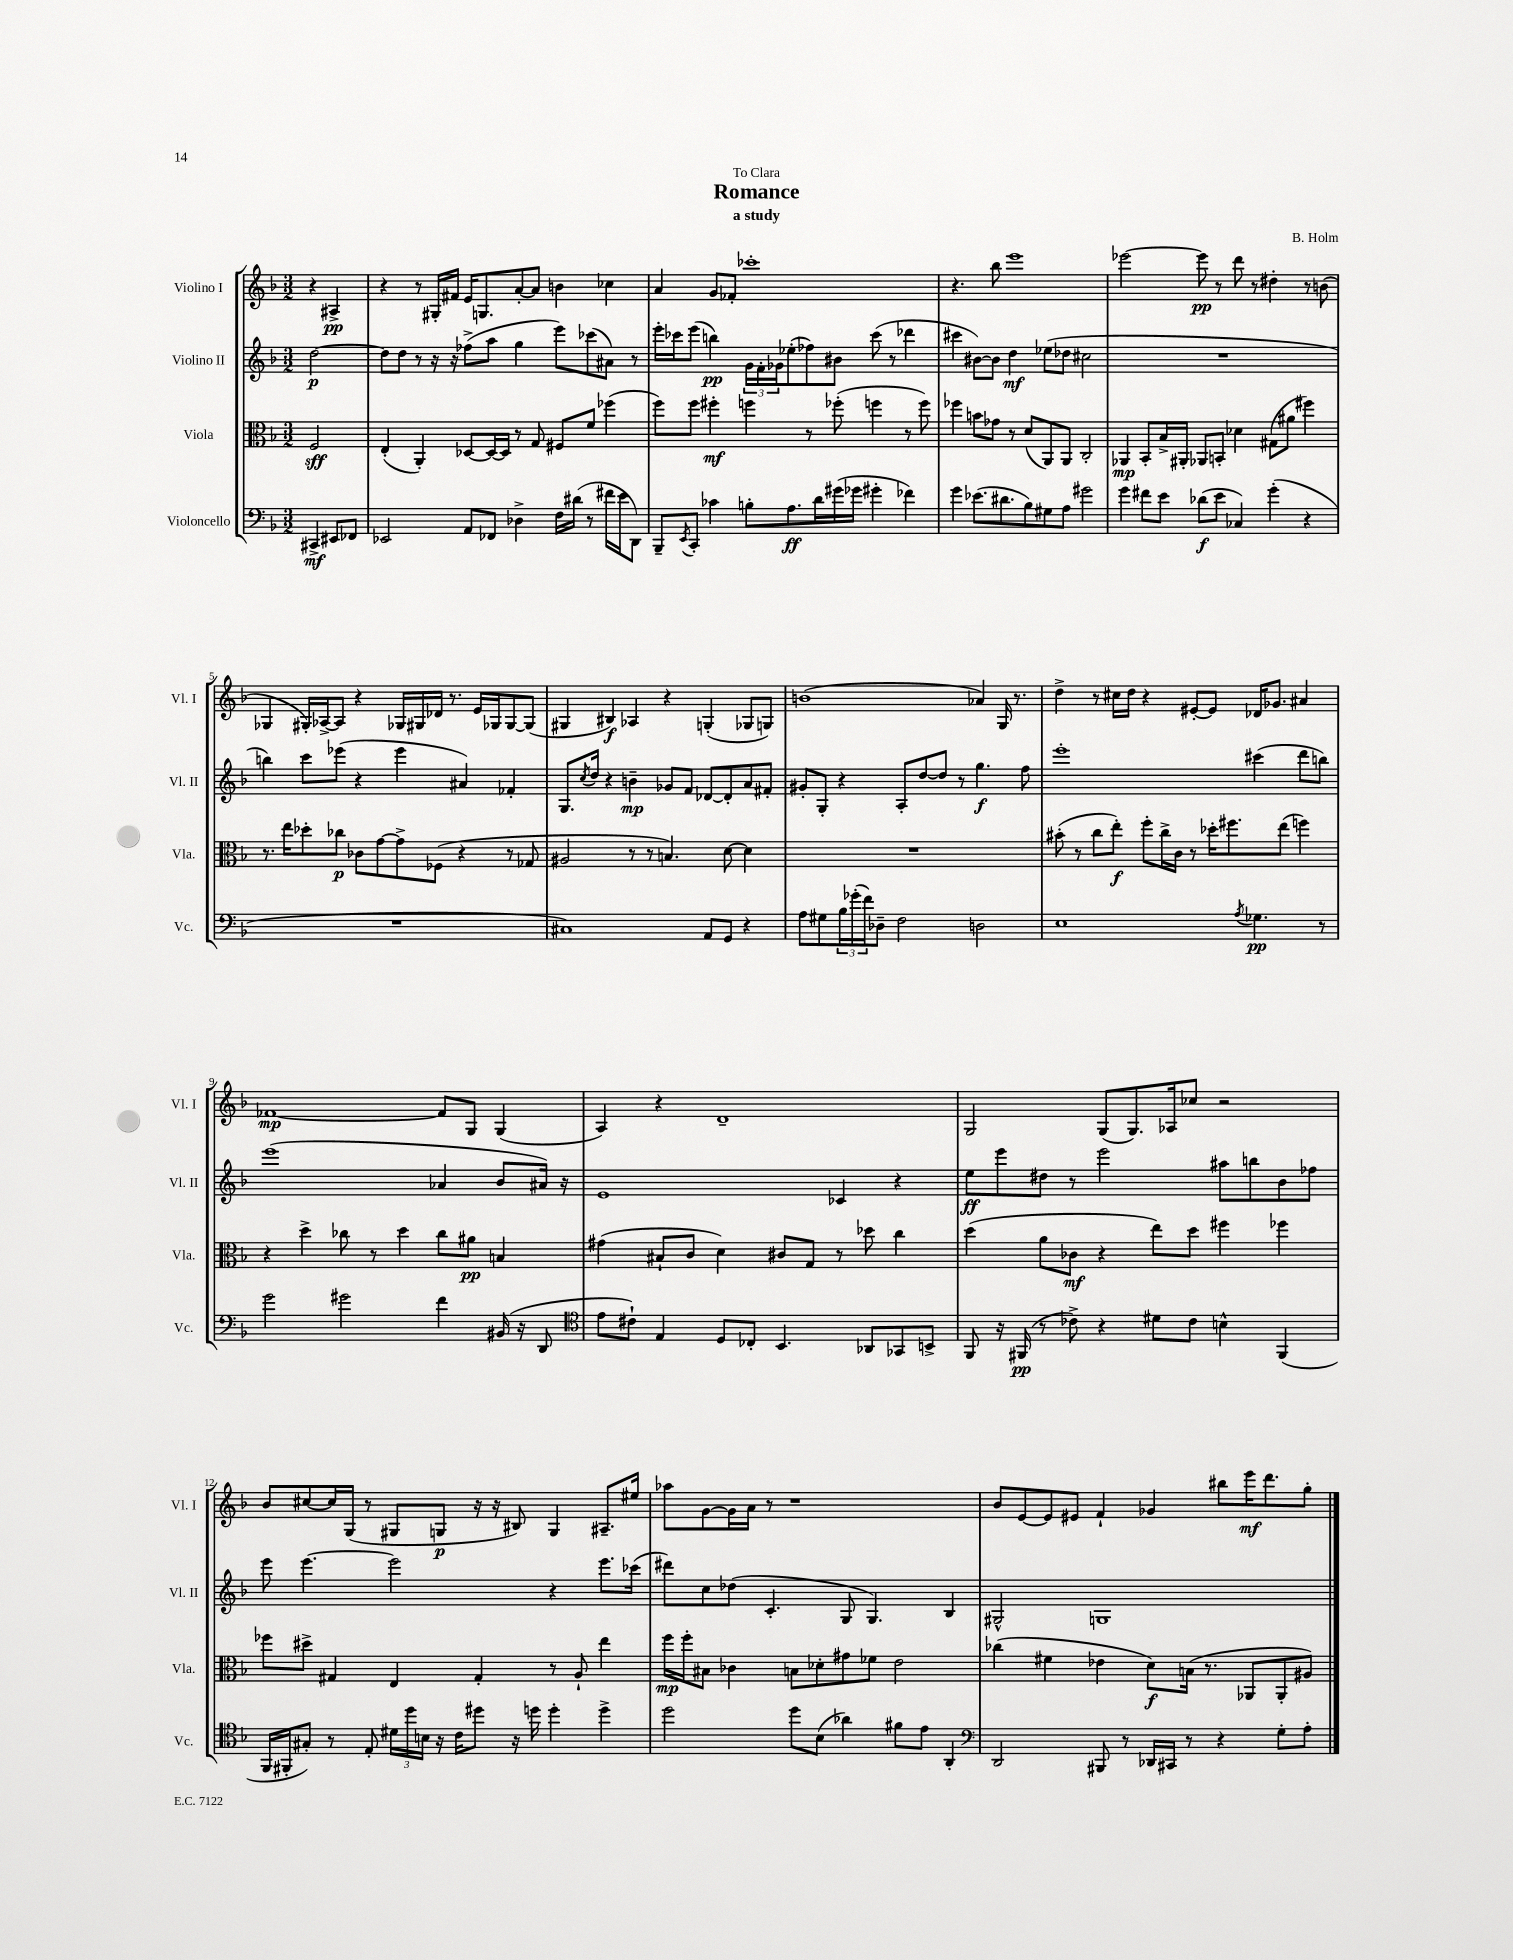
\header { title = "Romance" composer = "B. Holm" subtitle = "a study" dedication = "To Clara" }
<<
\new StaffGroup <<
\new Staff = "s0" \with { instrumentName = "Violino I" shortInstrumentName = "Vl. I" } {
    \clef treble \key f \major \numericTimeSignature \time 3/2 \partial 2
    r4 ais4->\pp |
    r4 r8 gis16-. fis'16 e'16 g8. a'8~-. a'8 b'4 ces''4 |
    a'4 g'8 fes'8-. ces'''1-. |
    r4. bes''8 e'''1 |
    ees'''2~ ees'''8\pp r8 d'''8 r8 dis''4-. r8 b'8( |
    ges4 gis16-.) aes16~-> aes8 r4 ges16 gis16 des'16 r8. e'16 ges16 ges8~ ges8( |
    gis4 bis4\f) aes4 r4 g4-.( ges8 g8) |
    b'1( aes'4) g16 r8. |
    d''4-> r8 cis''16 d''16 r4 eis'8~-. eis'8 des'16 ges'8. ais'4 |
    fes'1~\mp fes'8 g8 g4( |
    a4) r4 d'1-- |
    g2 g8( g8.) aes16 ces''8 r2 |
    bes'8 cis''8~ cis''16 g16( r8 gis8 g8\p r16 r16 bis8) g4 ais8.-- eis''16 |
    aes''8 g'8~ g'16 a'16 r8 r1 |
    bes'8 e'8~ e'8 eis'8 f'4-! ges'4 bis''8 e'''16\mf d'''8. g''8-. \bar "|." |
}
\new Staff = "s1" \with { instrumentName = "Violino II" shortInstrumentName = "Vl. II" } {
    \clef treble \key f \major \numericTimeSignature \time 3/2 \partial 2
    d''2~\p |
    d''8 d''8 r8 r16 r16 fes''8->( a''8 g''4 e'''8) ces'''8( ais'8) r8 |
    e'''16-. ces'''16 e'''8( b''4\pp) \tuplet 3/2 { g'16 f'16-. ges'16 } ees''8-.( fes''8) bis'8 ces'''8( r8 des'''4 |
    cis'''4 bis'8~) bis'8 d''4\mf ees''8( des''8 cis''2 |
    R1. |
    b''4) c'''8 ees'''8( r4 ees'''4 ais'4) fes'4-. |
    g8. \acciaccatura { c''8 } d''16 r4 b'4--\mp ges'8 f'8 des'8~ des'8-. a'8 fis'8-. |
    gis'8-. g8-. r4 a8-. d''8~ d''8 r8 g''4.\f f''8 |
    e'''1-. cis'''4( d'''8 b''8) |
    e'''1( aes'4 bes'8 ais'16) r16 |
    e'1 ces'4 r4 |
    e''8\ff e'''8 dis''8 r8 e'''2 ais''8 b''8 bes'8 fes''8 |
    e'''8 e'''4.~ e'''2 r4 e'''8. ces'''16( |
    dis'''8) c''8 des''8( c'4.-. g8 g4.) bes4 |
    gis2-^ g1 \bar "|." |
}
\new Staff = "s2" \with { instrumentName = "Viola" shortInstrumentName = "Vla." } {
    \clef alto \key f \major \numericTimeSignature \time 3/2 \partial 2
    f2\sff |
    e4-.( a,4-.) des8~ des16~ des16 r8 g8 fis8 f'8 fes''4( |
    f''8) f''8 fis''4-.\mf f''4 r8 fes''8-.( f''4 r8 f''8) |
    fes''4 b'8 ges'8 r8 d'8( a,8) a,8 c2-. |
    aes,4\mp bes,8-. bes16-> ais,16-. aes,8 b,8-. des'4 gis8( ais'8 fis''4) |
    r8. e''16 des''8-. ces''8\p ces'8 g'8~ g'8-> fes8( r4 r8 ges8 |
    ais2 r8 r8 b4.) d'8~ d'4 |
    R1. |
    bis'8-.( r8 c''8 e''8-.\f) f''8-. c''16-> c'16 r8 des''16-. fis''8. e''8( f''4) |
    r4 d''4-> ces''8 r8 d''4 ces''8 ais'8\pp b4 |
    gis'4( bis8-! c'8 d'4) cis'8 g8 r8 des''8 c''4 |
    d''4( a'8 ces'8\mf r4 e''8) d''8 fis''4 fes''4 |
    fes''8 dis''8-> gis4 e4 gis4-. r8 a8-! e''4 |
    f''16\mp f''16-. bis8 ces'4 b8 des'8-. gis'8 fes'8 e'2 |
    ces''4( fis'4 ees'4 d'8\f) b16( r8. aes,8 aes,8-. ais8) \bar "|." |
}
\new Staff = "s3" \with { instrumentName = "Violoncello" shortInstrumentName = "Vc." } {
    \clef bass \key f \major \numericTimeSignature \time 3/2 \partial 2
    cis,4->\mf eis,8 fes,8 |
    ees,2 a,8 fes,8 des4-> f16 dis'16( r8 fis'16 e'16 d,8) |
    bes,,8-- \acciaccatura { e,8 } c,8-. ces'4 b8-. a8.\ff d'16 gis'16( ges'16 gis'4-. fes'4) |
    g'4 ees'8.( dis'8. bes8) gis8 a8 gis'2 |
    g'4 fis'8 e'8 des'8\f( e'8 ces4) g'4-.( r4 |
    R1. |
    cis1) a,8 g,8 r4 |
    a8 gis8 \tuplet 3/2 { bes16 ges'16-.( f'16) } des8-- f2 d2 |
    e1 \acciaccatura { a8 } ges4.\pp r8 |
    g'2 gis'2 f'4 bis,16( r16 d,8 |
    \clef tenor e'8 cis'8-!) e4 d8 ces8-. bes,4. aes,8 ges,8 b,8-> |
    f,8 r16 fis,16\pp( r8 ces'8->) r4 dis'8 ces'8 b4-^ fis,4( |
    f,16 fis,16-. gis8-.) r8 e8-. \tuplet 3/2 { dis'16 d''16 b16 } r16 c'16 dis''8 r16 d''16 d''4-. d''4-> |
    d''2 d''8 bes8( aes'4) fis'8 e'8 a,4-. |
    \clef bass d,2 bis,,8 r8 des,16 cis,16 r8 r4 g8-. a8-. \bar "|." |
}
>>
>>
